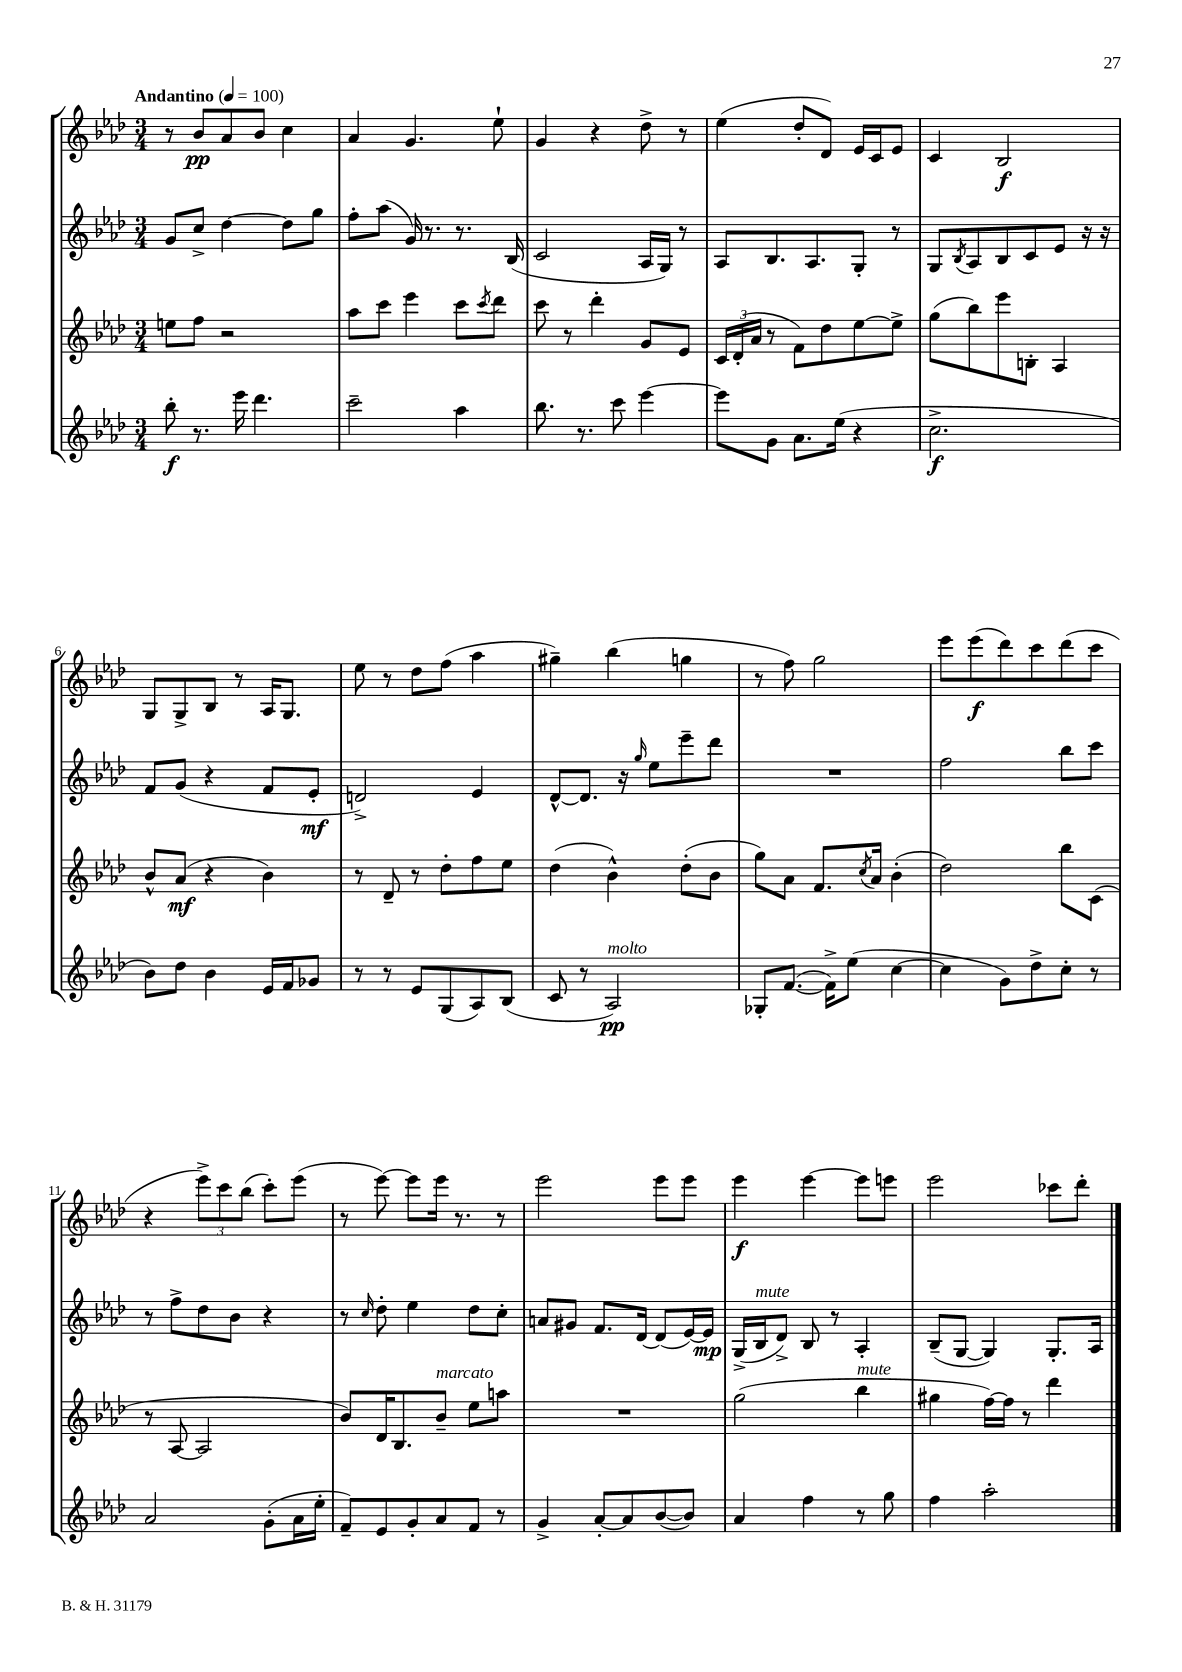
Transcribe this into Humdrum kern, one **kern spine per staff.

**kern	**dynam	**kern	**dynam	**kern	**dynam	**kern	**dynam
*part4	*part4	*part3	*part3	*part2	*part2	*part1	*part1
*staff4	*staff4	*staff3	*staff3	*staff2	*staff2	*staff1	*staff1
*clefG2	*	*clefG2	*	*clefG2	*	*clefG2	*
*k[b-e-a-d-]	*	*k[b-e-a-d-]	*	*k[b-e-a-d-]	*	*k[b-e-a-d-]	*
*M3/4	*	*M3/4	*	*M3/4	*	*M3/4	*
*MM100	*	*MM100	*	*MM100	*	*MM100	*
=1	=1	=1	=1	=1	=1	=1	=1
!	!	!	!	!	!	!LO:TX:a:B:t=Andantino	!
8bb-'\	f	8een\L	.	8g/L	.	8r	.
8.r	.	8ff\J	.	8cc^/J	.	8b-/L	pp
.	.	2r	.	[4dd-\	.	8a-/	.
16eee-\	.	.	.	.	.	.	.
4.ddd-\	.	.	.	.	.	8b-/J	.
.	.	.	.	8dd-\L]	.	4cc\	.
.	.	.	.	8gg\J	.	.	.
=2	=2	=2	=2	=2	=2	=2	=2
2ccc~\	.	8aa-\L	.	8ff'\L	.	4a-/	.
.	.	8ccc\J	.	(8aa-\J	.	.	.
.	.	4eee-\	.	16g/)	.	4.g/	.
.	.	.	.	8.r	.	.	.
4aa-\	.	8ccc\L	.	8.r	.	.	.
.	.	8qccc/	.	.	.	.	.
.	.	8ddd-\J	.	.	.	8ee-`\	.
.	.	.	.	(16B-/	.	.	.
=3	=3	=3	=3	=3	=3	=3	=3
8.bb-\	.	8ccc\	.	2c/	.	4g/	.
.	.	8r	.	.	.	.	.
8.r	.	.	.	.	.	.	.
.	.	4ddd-'\	.	.	.	4r	.
8ccc\	.	.	.	.	.	.	.
[4eee-\	.	8g/L	.	16A-/LL	.	8dd-^\	.
.	.	.	.	16G/JJ)	.	.	.
.	.	8e-/J	.	8r	.	8r	.
=4	=4	=4	=4	=4	=4	=4	=4
8eee-\L]	.	24c/LL	.	8A-/L	.	(4ee-\	.
.	.	(24d-'/	.	.	.	.	.
.	.	24a-/JJ	.	.	.	.	.
8g\J	.	8r	.	8.B-/	.	.	.
8.a-\L	.	8f\L)	.	.	.	8dd-'/L	.
.	.	.	.	8.A-/	.	.	.
.	.	8dd-\	.	.	.	8d-/J)	.
(16ee-\Jk	.	.	.	.	.	.	.
4r	.	[8ee-\	.	8G'/J	.	16e-/LL	.
.	.	.	.	.	.	16c/J	.
.	.	8ee-^\J]	.	8r	.	8e-/J	.
=5	=5	=5	=5	=5	=5	=5	=5
2.cc^\	f	(8gg\L	.	8G/L	.	4c/	.
.	.	.	.	8qB-/	.	.	.
.	.	8bb-\)	.	8A-/	.	.	.
.	.	8eee-\	.	8B-/	.	2B-/	f
.	.	8Bn'\J	.	8c/	.	.	.
.	.	4A-/	.	8e-/J	.	.	.
.	.	.	.	16r	.	.	.
.	.	.	.	16r	.	.	.
!!LO:LB:g=z
=6	=6	=6	=6	=6	=6	=6	=6
8b-\L)	.	8b-^^/L	.	8f/L	.	8G/L	.
8dd-\J	.	(8a-/J	mf	(8g/J	.	8G^/	.
4b-\	.	4r	.	4r	.	8B-/J	.
.	.	.	.	.	.	8r	.
16e-/LL	.	4b-\)	.	8f/L	.	16A-/KL	.
16f/J	.	.	.	.	.	8.G/J	.
8g-X/J	.	.	.	8e-'/J	mf	.	.
=7	=7	=7	=7	=7	=7	=7	=7
8r	.	8r	.	2dn^/)	.	8ee-\	.
8r	.	8d-~/	.	.	.	8r	.
8e-/L	.	8r	.	.	.	8dd-\L	.
(8G/	.	8dd-'\L	.	.	.	(8ff\J	.
8A-/)	.	8ff\	.	4e-/	.	4aa-\	.
(8B-/J	.	8ee-\J	.	.	.	.	.
=8	=8	=8	=8	=8	=8	=8	=8
8c/	.	(4dd-\	.	[8d-^^/L	.	4gg#X~\)	.
8r	.	.	.	8.d-/J]	.	.	.
!LO:TX:a:i:t=molto	!	!	!	!	!	!	!
2A-/)	pp	4b-^^\)	.	.	.	(4bb-\	.
.	.	.	.	16r	.	.	.
.	.	.	.	16qqgg/	.	.	.
.	.	.	.	8ee-\L	.	.	.
.	.	(8dd-'\L	.	8eee-~\	.	4ggn\	.
.	.	8b-\J	.	8ddd-\J	.	.	.
=9	=9	=9	=9	=9	=9	=9	=9
8G-X'/L	.	8gg\L)	.	2.r	.	8r	.
([8.f/J	.	8a-\J	.	.	.	8ff\)	.
.	.	8.f/L	.	.	.	2gg\	.
16f^\KL])	.	.	.	.	.	.	.
(8ee-\J	.	.	.	.	.	.	.
.	.	8qcc/	.	.	.	.	.
.	.	16a-/Jk	.	.	.	.	.
[4cc\	.	(4b-'\	.	.	.	.	.
=10	=10	=10	=10	=10	=10	=10	=10
4cc\]	.	2dd-\)	.	2ff\	.	8eee-\L	.
.	.	.	.	.	.	(8eee-\	f
8g\L)	.	.	.	.	.	8ddd-\)	.
8dd-^\	.	.	.	.	.	8ccc\	.
8cc'\J	.	8bb-\L	.	8bb-\L	.	(8ddd-\	.
8r	.	(8c\J	.	8ccc\J	.	8ccc\J	.
!!LO:LB:g=z
=11	=11	=11	=11	=11	=11	=11	=11
2a-/	.	8r	.	8r	.	4r	.
.	.	[8A-/	.	8ff^\L	.	.	.
.	.	2A-/]	.	8dd-\	.	12eee-^\L)	.
.	.	.	.	.	.	12ccc\	.
.	.	.	.	8b-\J	.	.	.
.	.	.	.	.	.	(12bb-\J	.
(8g'\L	.	.	.	4r	.	8ccc'\L)	.
16a-\L	.	.	.	.	.	(8eee-\J	.
16ee-'\JJ	.	.	.	.	.	.	.
=12	=12	=12	=12	=12	=12	=12	=12
8f~/L)	.	8b-/L)	.	8r	.	8r	.
.	.	.	.	16qqcc/	.	.	.
8e-/	.	16d-/K	.	8dd-'\	.	[8eee-\)	.
.	.	8.B-/	.	.	.	.	.
8g'/	.	.	.	4ee-\	.	8eee-\L]	.
!	!	!LO:TX:a:i:t=marcato	!	!	!	!	!
8a-/	.	8b-~/J	.	.	.	16eee-\Jk	.
.	.	.	.	.	.	8.r	.
8f/J	.	8ee-\L	.	8dd-\L	.	.	.
8r	.	8aan\J	.	8cc'\J	.	8r	.
=13	=13	=13	=13	=13	=13	=13	=13
4g^/	.	2.r	.	8an/L	.	2eee-\	.
.	.	.	.	8g#X/J	.	.	.
[8a-'/L	.	.	.	8.f/L	.	.	.
8a-/]	.	.	.	.	.	.	.
.	.	.	.	[16d-/Jk	.	.	.
([8b-/	.	.	.	(8d-/L]	.	8eee-\L	.
8b-/J])	.	.	.	[16e-/L)	.	8eee-\J	.
.	.	.	.	16e-/JJ]	mp	.	.
=14	=14	=14	=14	=14	=14	=14	=14
4a-/	.	(2gg\	.	(16G^/LL	.	4eee-\	f
!	!	!	!	!LO:TX:a:i:t=mute	!	!	!
.	.	.	.	16B-/J	.	.	.
.	.	.	.	8d-^/J)	.	.	.
4ff\	.	.	.	8B-/	.	[4eee-\	.
.	.	.	.	8r	.	.	.
!	!	!LO:TX:a:i:t=mute	!	!	!	!	!
8r	.	4bb-\	.	4A-'/	.	8eee-\L]	.
8gg\	.	.	.	.	.	8eeen\J	.
=15	=15	=15	=15	=15	=15	=15	=15
4ff\	.	4gg#X\	.	(8B-~/L	.	2eee-\	.
.	.	.	.	[8G/J	.	.	.
2aa-'\	.	[16ff\LL)	.	4G/])	.	.	.
.	.	16ff\JJ]	.	.	.	.	.
.	.	8r	.	.	.	.	.
.	.	4ddd-\	.	8.G'/L	.	8ccc-X\L	.
.	.	.	.	.	.	8ddd-'\J	.
.	.	.	.	16A-/Jk	.	.	.
==	==	==	==	==	==	==	==
*-	*-	*-	*-	*-	*-	*-	*-
